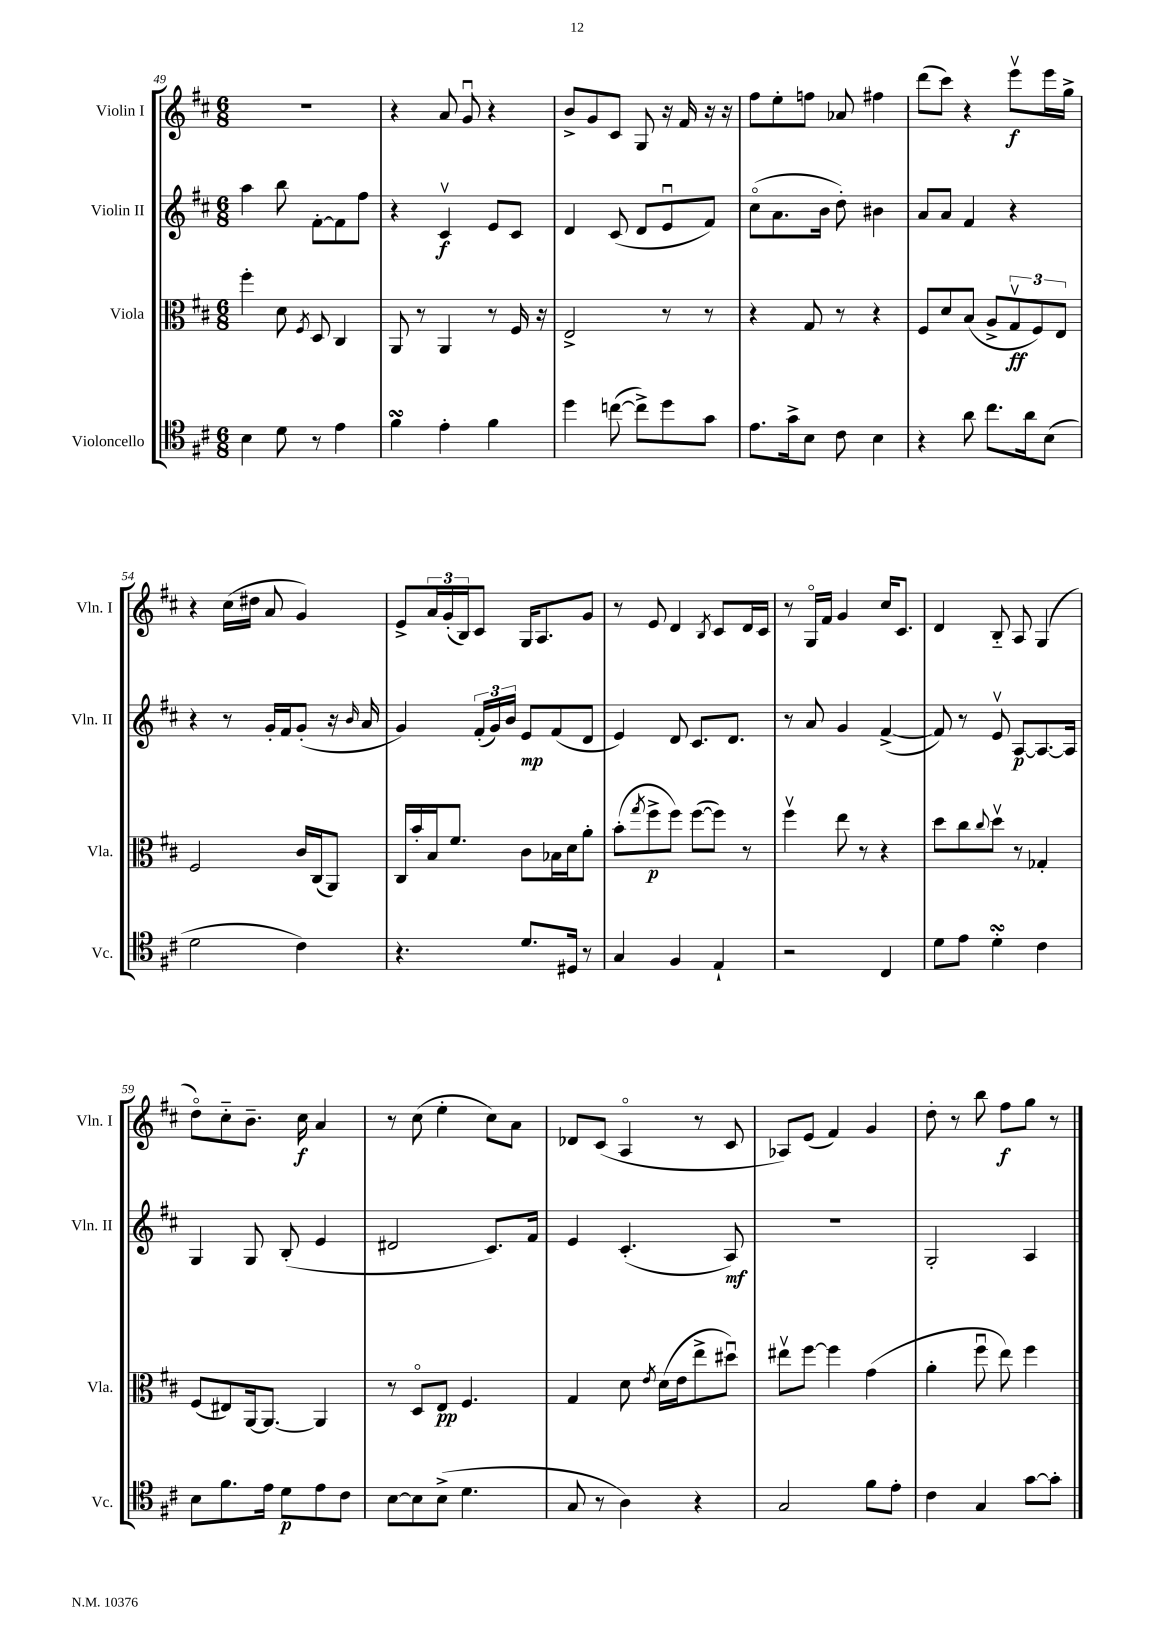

**kern	**kern	**kern	**kern
*staff4	*staff3	*staff2	*staff1
*clefC4	*clefC3	*clefG2	*clefG2
*k[f#c#]	*k[f#c#]	*k[f#c#]	*k[f#c#]
*M6/8	*M6/8	*M6/8	*M6/8
4B	4ff#'	4aa	2.r
8d	8d	8bb	.
.	8qF#	.	.
8r	8D	[8f#'	.
4e	4C#	8f#]	.
.	.	8ff#	.
=	=	=	=
4f#	8AA	4r	4r
.	8r	.	.
4e'	4AA	4c#v	8a
.	.	.	8gu
4f#	8r	8e	4r
.	16F#	8c#	.
.	16r	.	.
=	=	=	=
4dd	2E^	4d	8b^
.	.	.	8g
([8cc	.	(8c#	8c#
8cc^])	.	8d	8G
8dd	8r	8eu	16r
.	.	.	16f#
8g	8r	8f#)	16r
.	.	.	16r
=	=	=	=
8.e	4r	(8cc#o	8ff#
.	.	8.a	8ee'
16g^	.	.	.
8B	8G	.	8ff
.	.	16b	.
8c#	8r	8dd')	8a-
4B	4r	4b#	4ff#
=	=	=	=
4r	8F#	8a	(8ddd
.	8d	8a	8ccc#)
8a	(8B	4f#	4r
8.cc#	8A^	.	.
.	12Gv	4r	8eeev
16a	.	.	.
.	12F#)	.	.
(8B	.	.	16eee
.	12E	.	.
.	.	.	16gg^
=	=	=	=
2d	2F#	4r	4r
.	.	8r	(16cc#
.	.	.	16dd#
.	.	16g'	8a
.	.	16f#	.
4c#)	16c#	(8g'	4g)
.	(16C#	.	.
.	8AA)	16r	.
.	.	16qqb	.
.	.	16a	.
=	=	=	=
4.r	16C#	4g)	8e^
.	16b'	.	.
.	16B	.	24a
.	.	.	(24g'
.	8.f#	.	.
.	.	.	24B)
.	.	(24f#'	8c#
.	.	24g)	.
.	.	24b	.
8.d	8c#	8e	16G
.	.	.	8.A
.	16B-	(8f#	.
16D#	16d	.	.
8r	8a'	8d	8g
=	=	=	=
4G	(8b'	4e)	8r
.	8qgg	.	.
.	8ff#^	.	8e
4F#	8ff#)	8d	4d
.	([8ff#	8.c#	.
.	.	.	8qB
4E`	8ff#])	.	8c#
.	.	8.d	.
.	8r	.	16d
.	.	.	16c#
=	=	=	=
2r	4ff#v	8r	8r
.	.	8a	16Go
.	.	.	16f#
.	8ee	4g	4g
.	8r	.	.
4C#	4r	([4f#^	16cc#
.	.	.	8.c#
=	=	=	=
8d	8dd	8f#])	4d
8e	8cc#	8r	.
.	8qqcc#	.	.
4d'	8ddv	8ev	8B'~
.	8r	[8A	8A
4c#	4G-'	8.A_	(4G
.	.	16A]	.
=	=	=	=
8B	(8F#	4G	8ddo)
8.f#	8E#)	.	8cc#'~
.	[16AA	8G	8.b~
16e	8.AA_	.	.
8d	.	(8B'	.
.	.	.	16cc#
8e	4AA]	4e	4a
8c#	.	.	.
=	=	=	=
[8B	8r	2d#	8r
8B]	8Do	.	(8cc#
(8B^	8E	.	4ee'
4.d	4.F#	.	.
.	.	8.c#)	8cc#)
.	.	.	8a
.	.	16f#	.
=	=	=	=
8G	4G	4e	8d-
8r	.	.	(8c#
4A)	8d	(4.c#'	4Ao
.	8qe	.	.
.	(16d	.	.
.	16e	.	.
4r	8ee^	.	8r
.	8dd#u)	8A)	8c#
=	=	=	=
2G	8ee#v	2.r	8A-)
.	[8ff#	.	(8e
.	4ff#]	.	4f#)
8f#	(4g	.	4g
8e'	.	.	.
=	=	=	=
4c#	4a'	2G'	8dd'
.	.	.	8r
4G	8ff#u	.	8bb
.	8ee)	.	8ff#
[8g	4ff#	4A	8gg
8g']	.	.	8r
==	==	==	==
*-	*-	*-	*-
